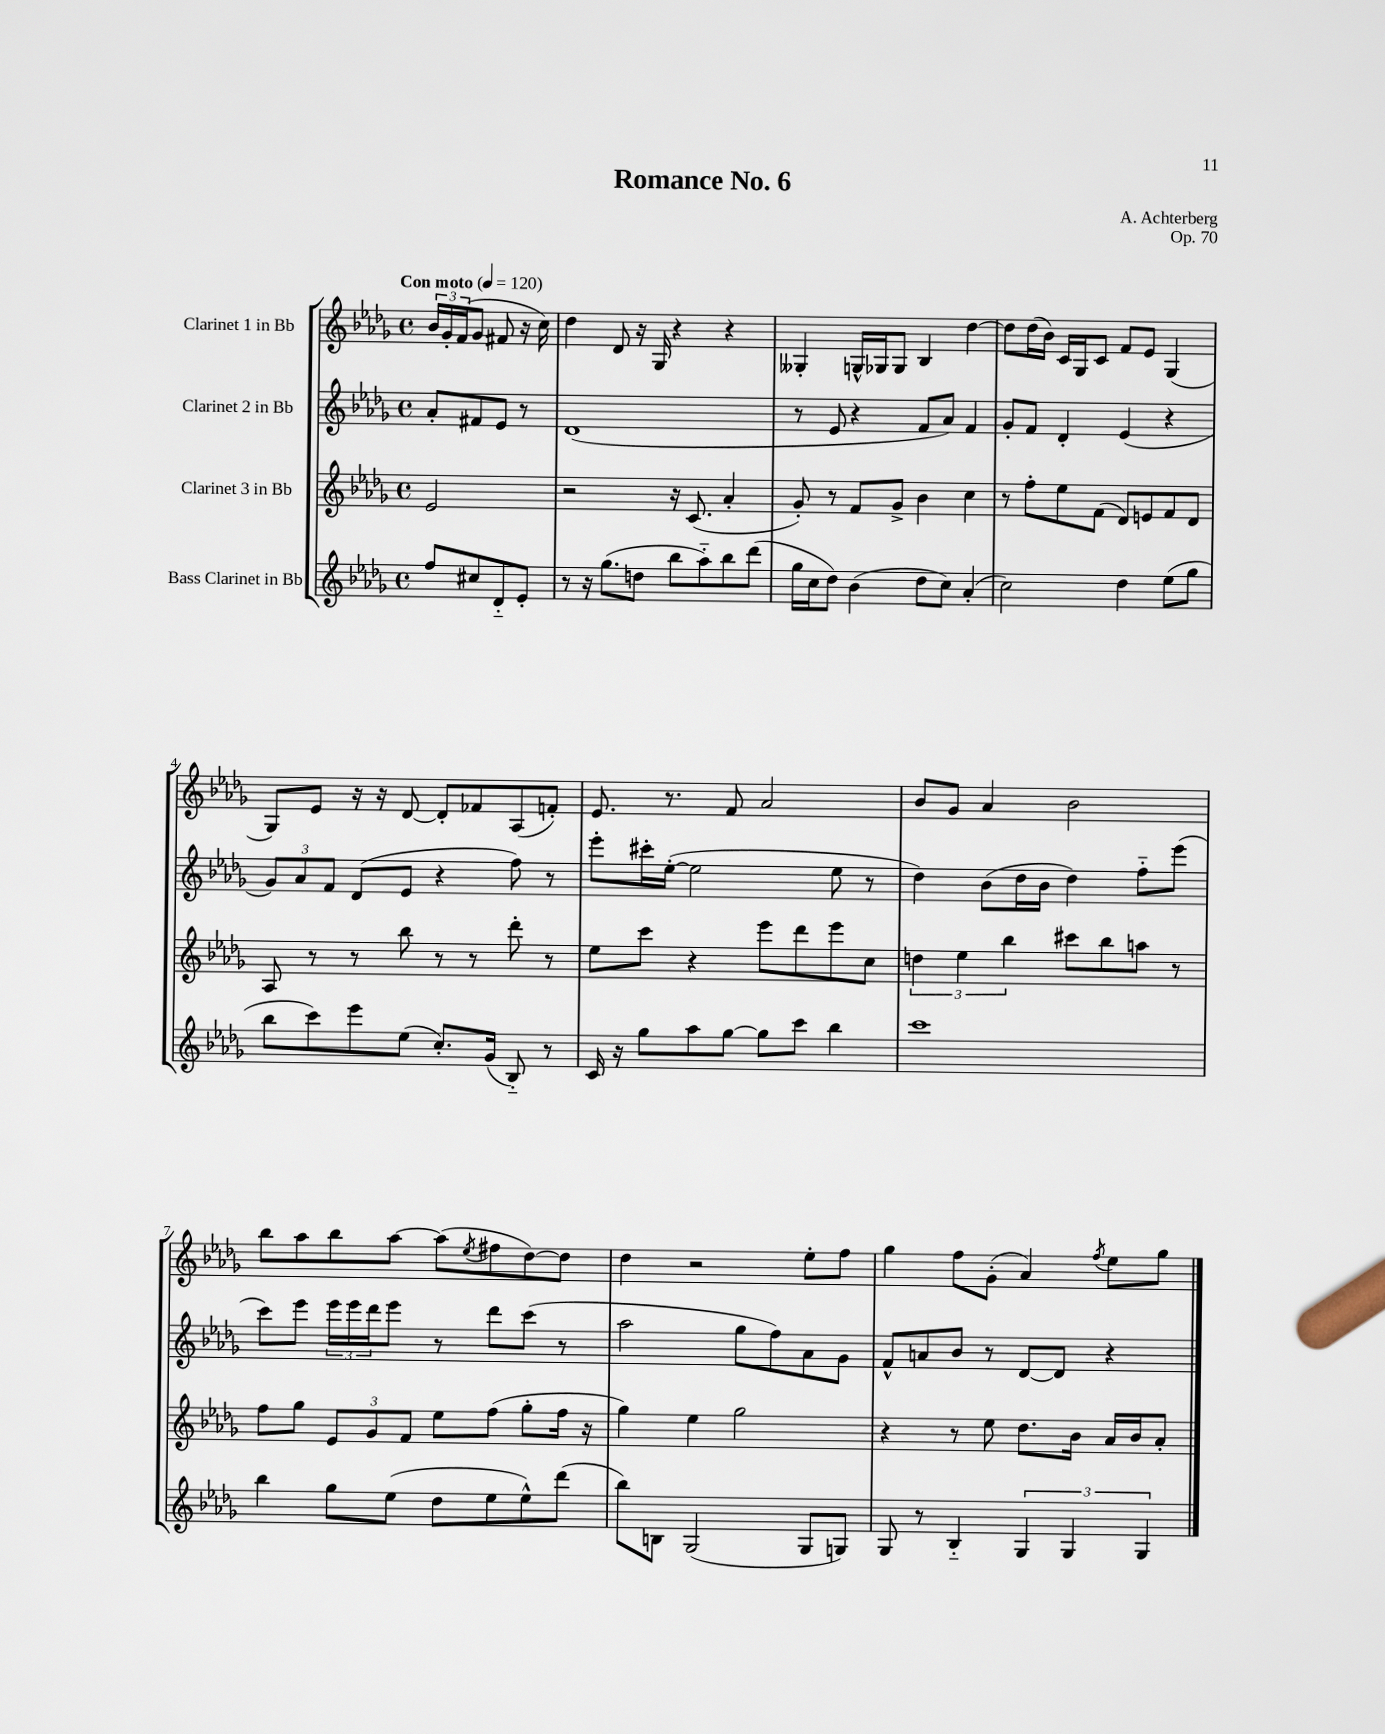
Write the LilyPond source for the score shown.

\header { title = "Romance No. 6" composer = "A. Achterberg" opus = "Op. 70" }
<<
\new StaffGroup <<
\new Staff = "s0" \with { instrumentName = "Clarinet 1 in Bb" } {
    \clef treble \key des \major \defaultTimeSignature \time 4/4 \partial 2 \tempo "Con moto" 4 = 120
    \tuplet 3/2 { bes'16 ges'16-. f'16( } ges'8 fis'8 r16 c''16) |
    des''4 des'8 r16 ges16 r4 r4 |
    geses4-. g16-^ ges16 ges8 bes4 des''4~ |
    des''8 des''16( bes'16) c'16 ges16 c'8 f'8 ees'8 ges4( |
    ges8) ees'8 r16 r16 des'8~ des'8-. fes'8 aes8( f'8-.) |
    ees'8. r8. f'8 aes'2 |
    bes'8 ges'8 aes'4 bes'2 |
    bes''8 aes''8 bes''8 aes''8~ aes''8( \acciaccatura { ees''8 } fis''8 des''8~) des''8 |
    des''4 r2 ees''8-. f''8 |
    ges''4 f''8 ges'8-.( aes'4) \acciaccatura { f''8 } ees''8 ges''8 \bar "|." |
}
\new Staff = "s1" \with { instrumentName = "Clarinet 2 in Bb" } {
    \clef treble \key des \major \defaultTimeSignature \time 4/4 \partial 2
    aes'8-. fis'8 ees'8 r8 |
    des'1( |
    r8 ees'8 r4 f'8 aes'8) f'4 |
    ges'8-. f'8 des'4-. ees'4( r4 |
    \tuplet 3/2 { ges'8) aes'8 f'8 } des'8( ees'8 r4 f''8) r8 |
    ees'''8-. cis'''16-. ees''16~-.( ees''2 ees''8 r8 |
    des''4) bes'8( des''16 bes'16 des''4) f''8-_ ees'''8( |
    c'''8) ees'''8 \tuplet 3/2 { ees'''16 ees'''16 des'''16 } ees'''8 r8 des'''8 c'''8( r8 |
    aes''2 ges''8 f''8) aes'8 ges'8 |
    f'8-^ a'8 bes'8 r8 des'8~ des'8 r4 \bar "|." |
}
\new Staff = "s2" \with { instrumentName = "Clarinet 3 in Bb" } {
    \clef treble \key des \major \defaultTimeSignature \time 4/4 \partial 2
    ees'2 |
    r2 r16 c'8.( aes'4-. |
    ges'8-.) r8 f'8 ges'8-> bes'4 c''4 |
    r8 f''8-. ees''8 f'8( des'8) e'8 f'8 des'8 |
    aes8 r8 r8 bes''8 r8 r8 des'''8-. r8 |
    ees''8 c'''8 r4 ees'''8 des'''8 ees'''8 c''8 |
    \tuplet 3/2 { d''4 ees''4 bes''4 } cis'''8 bes''8 a''8 r8 |
    f''8 ges''8 \tuplet 3/2 { ees'8 ges'8 f'8 } ees''8 f''8( ges''8-. f''16 r16 |
    ges''4) ees''4 ges''2 |
    r4 r8 ees''8 des''8. bes'16 aes'16 bes'16 aes'8-. \bar "|." |
}
\new Staff = "s3" \with { instrumentName = "Bass Clarinet in Bb" } {
    \clef treble \key des \major \defaultTimeSignature \time 4/4 \partial 2
    f''8 cis''8 des'8-_ ees'8-. |
    r8 r16 ges''8.( d''8 bes''8 aes''8-_) bes''8 des'''8( |
    ges''16 c''16 des''8) bes'4( des''8 c''8) aes'4-.( |
    c''2) des''4 ees''8( ges''8 |
    bes''8 c'''8) ees'''8 ees''8( c''8.-.) ges'16( bes8-_) r8 |
    c'16 r16 ges''8 aes''8 ges''8~ ges''8 c'''8 bes''4 |
    c'''1 |
    bes''4 ges''8 ees''8( des''8 ees''8 ees''8-^) des'''8( |
    bes''8) b8 ges2( ges8 g8) |
    ges8 r8 bes4-_ \tuplet 3/2 { ges4 ges4 ges4 } \bar "|." |
}
>>
>>
